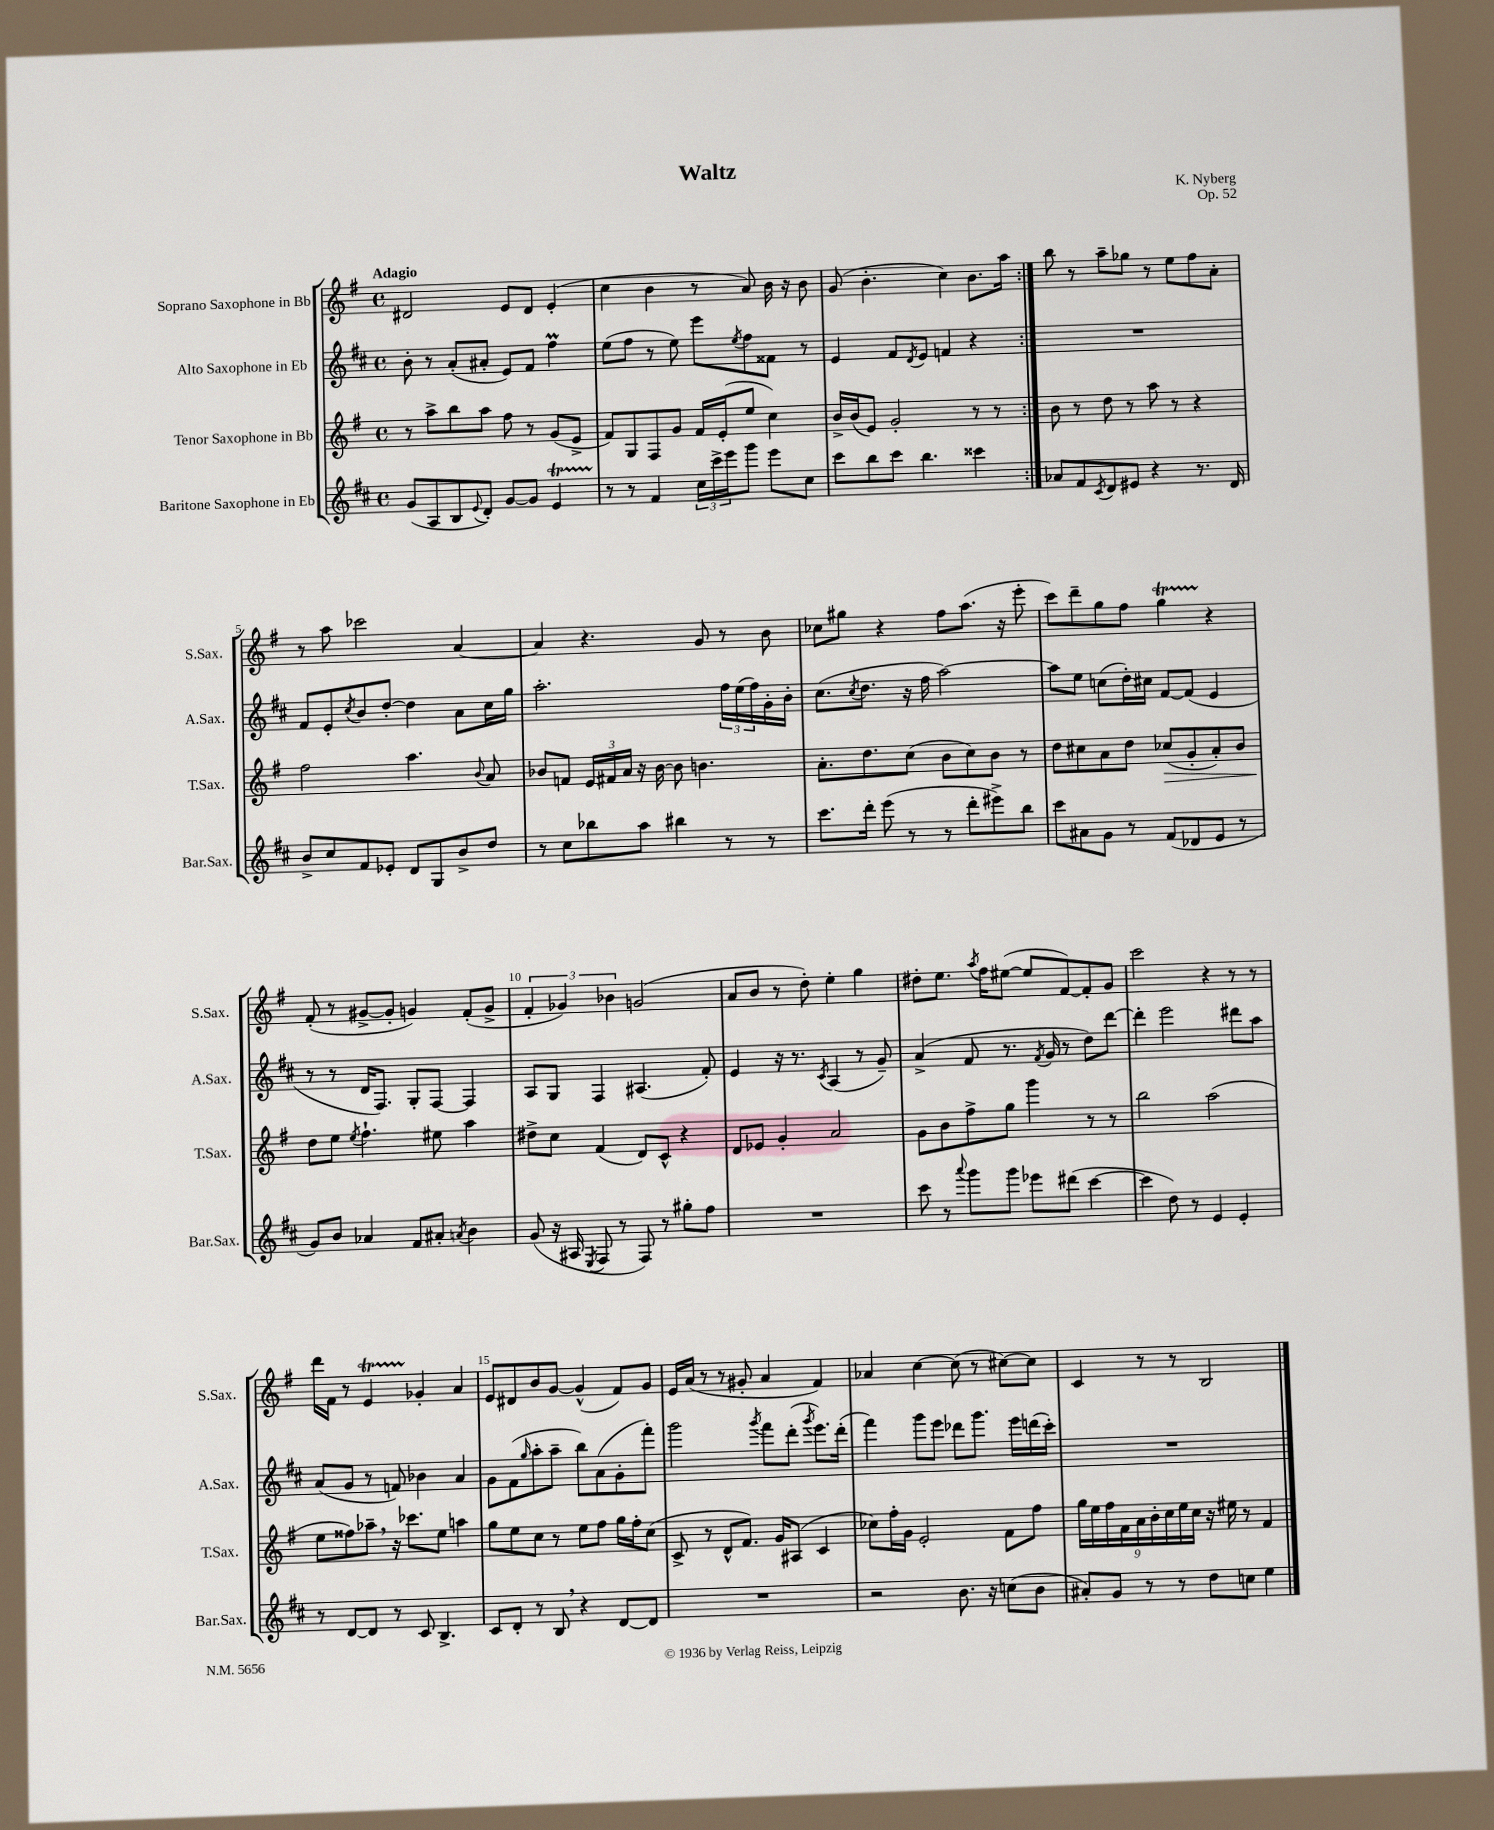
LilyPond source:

\header { title = "Waltz" composer = "K. Nyberg" opus = "Op. 52" }
<<
\new StaffGroup <<
\new Staff = "s0" \with { instrumentName = "Soprano Saxophone in Bb" shortInstrumentName = "S.Sax." } {
    \clef treble \key g \major \defaultTimeSignature \time 4/4 \tempo "Adagio"
    \repeat volta 2 { dis'2 e'8 dis'8 e'4-.( |
    c''4 b'4 r8 a'8) b'16 r16 b'8 |
    g'8( b'4.-. c''4) b'8. a''16 | }
    b''8 r8 a''8-- ges''8 r8 e''8 fis''8 a'8-. |
    r8 a''8 ces'''2 a'4~ |
    a'4 r4. g'8 r8 b'8 |
    ces''8 gis''8 r4 fis''8 a''8.( r16 e'''8-. |
    c'''8) d'''8-- g''8 fis''8 g''4\startTrillSpan r4\stopTrillSpan |
    fis'8-.( r8 gis'8~-> gis'8-. g'4) fis'8-.( g'8-> |
    \tuplet 3/2 { fis'4-. ges'4) bes'4 } g'2( |
    a'8 b'8 r8 d''8-.) e''4-. g''4 |
    dis''8-. e''8. \acciaccatura { a''8 } fis''16 eis''8~( eis''8 fis'8~) fis'8-. g'8 |
    c'''2 r4 r8 r8 |
    d'''16 fis'16 r8 e'4\startTrillSpan ges'4-.\stopTrillSpan a'4 |
    e'8 dis'8 b'8 g'8~ g'4-^( fis'8) g'8 |
    e'16 a'16( r8 r8 gis'8-. a'4 fis'4) |
    aes'4 c''4~ c''8( r8 cis''8~) cis''8 |
    c'4 r8 r8 b2 \bar "|." |
}
\new Staff = "s1" \with { instrumentName = "Alto Saxophone in Eb" shortInstrumentName = "A.Sax." } {
    \clef treble \key d \major \defaultTimeSignature \time 4/4
    \repeat volta 2 { b'8-. r8 a'8-.( ais'8-. e'8) fis'8 fis''4\prall |
    e''8( fis''8 r8 e''8) e'''8 \acciaccatura { e''8 } fis''8 fisis'8 r8 |
    e'4 fis'8 \acciaccatura { d'8 } e'8 f'4 r4 | }
    R1 |
    fis'8 e'8-. \acciaccatura { cis''8 } b'8 d''8~-. d''4 a'8 cis''16 g''16 |
    a''2.-. \tuplet 3/2 { fis''16 e''16( fis''16) } g'16-. b'16-. |
    cis''8.( \acciaccatura { cis''8 } d''8. r16 fis''16 a''2~) |
    a''8 e''8 c''8( d''16-.) cis''16 fis'8~ fis'8( e'4 |
    r8 r8 d'16 fis8.) g8-. fis8~ fis4 |
    a8 g8 fis4 ais4.( fis'8-.) |
    e'4 r16 r8. \acciaccatura { cis'8 } a4( r8 g'8--) |
    a'4->( fis'8 r8. \acciaccatura { fis'8 } g'16 r8 d''8) d'''8~ |
    d'''4-. e'''2 dis'''8 a''8 |
    a'8( g'8 r8 f'8) bes'4 a'4 |
    g'8 fis'8( \grace { g''16 } a''8-. a''8-- b''8) a'8( g'8-. fis'''8-.) |
    g'''2 \acciaccatura { g'''8 } fis'''8 d'''8-.( \acciaccatura { g'''8 } e'''8.) d'''16-.( |
    fis'''4) g'''8 e'''8 des'''8 g'''8. e'''16 d'''16( cis'''16-.) |
    R1 \bar "|." |
}
\new Staff = "s2" \with { instrumentName = "Tenor Saxophone in Bb" shortInstrumentName = "T.Sax." } {
    \clef treble \key g \major \defaultTimeSignature \time 4/4
    \repeat volta 2 { r8 a''8-> b''8 a''8 fis''8 r8 g'8( e'8-> |
    fis'8) g8 fis8 g'8 fis'16 e'16-.( e''8 c''4) |
    b'16-> b'16( e'8) g'2-. r8 r8 | }
    b'8 r8 d''8 r8 a''8 r8 r4 |
    fis''2 a''4. \appoggiatura { b'8 } a'8 |
    bes'8 f'8 \tuplet 3/2 { e'16 fis'16 a'16 } r16 bes'16~ bes'8 b'4. |
    a'8.-. d''8. c''8( b'8 c''8) b'8 r8 |
    d''8 cis''8 a'8 d''8 ces''8\>( g'8-. a'8-.) b'8 |
    d''8\! e''8 \acciaccatura { e''8 } fis''4.-! eis''8 a''4 |
    dis''8-> c''8 fis'4( d'8) c'8-^ r4 |
    d'8 ees'8 g'4-. a'2 |
    g'8 b'8 fis''8-> g''8 g'''4 r8 r8 |
    b''2 a''2( |
    e''8 fisis''8) aes''8-- \breathe r16 ces'''8. e''8 a''4 |
    g''8 e''8 c''8 r8 e''8 fis''8 g''16 fis''16-. c''8( |
    c'8-> r8 d'8-^ fis'8.) g'16 ais8( c'4 |
    ces''8) fis''16-. g'16 e'2-. fis'8 fis''8 |
    \tuplet 9/8 { g''16 e''16 fis''16 fis'16 a'16 b'16-. c''16 e''16 c''16 } r16 eis''16 r8 fis'4 \bar "|." |
}
\new Staff = "s3" \with { instrumentName = "Baritone Saxophone in Eb" shortInstrumentName = "Bar.Sax." } {
    \clef treble \key d \major \defaultTimeSignature \time 4/4
    \repeat volta 2 { g'8( a8 b8 \appoggiatura { e'8 } d'8-.) g'8~ g'8 e'4\startTrillSpan |
    r8\stopTrillSpan r8 fis'4 \tuplet 3/2 { cis''16 cis'''16-> e'''16 } g'''8 e'''8 cis''8 |
    cis'''8 b''8 cis'''8 b''4. cisis'''4 | }
    aes'8 fis'8 \acciaccatura { cis'8 } d'8 eis'8 r4 r8. d'16 |
    b'8-> cis''8 fis'8 ees'8-. d'8 g8 b'8-> d''8 |
    r8 cis''8 bes''8 a''8 bis''4 r8 r8 |
    cis'''8. d'''16-. e'''8( r8 r8 d'''8-. eis'''8->) b''8 |
    cis'''8 ais'8 g'8 r8 fis'8( des'8 e'8 r8 |
    g'8) b'8 aes'4 fis'8 ais'8-. \acciaccatura { a'8 } b'4 |
    g'8( r16 ais16 \acciaccatura { e8 } fis8 r8 fis8) r8 gis''8-. fis''8 |
    R1 |
    cis'''8 r8 \appoggiatura { a'''8 } g'''8 g'''8 ees'''8 dis'''8( cis'''4~ |
    cis'''4 d''8) r8 e'4 e'4-. |
    r8 d'8~ d'8 r8 cis'8 b4.-> |
    cis'8 d'8-. r8 b8 \breathe r4 d'8~ d'8 |
    R1 |
    r2 b'8. r16 c''8( b'8 |
    ais'8-.) g'8 r8 r8 d''8 c''8 e''4 \bar "|." |
}
>>
>>
\layout { \context { \Score \override BarNumber.break-visibility = ##(#f #t #t) barNumberVisibility = #(every-nth-bar-number-visible 5) } }
